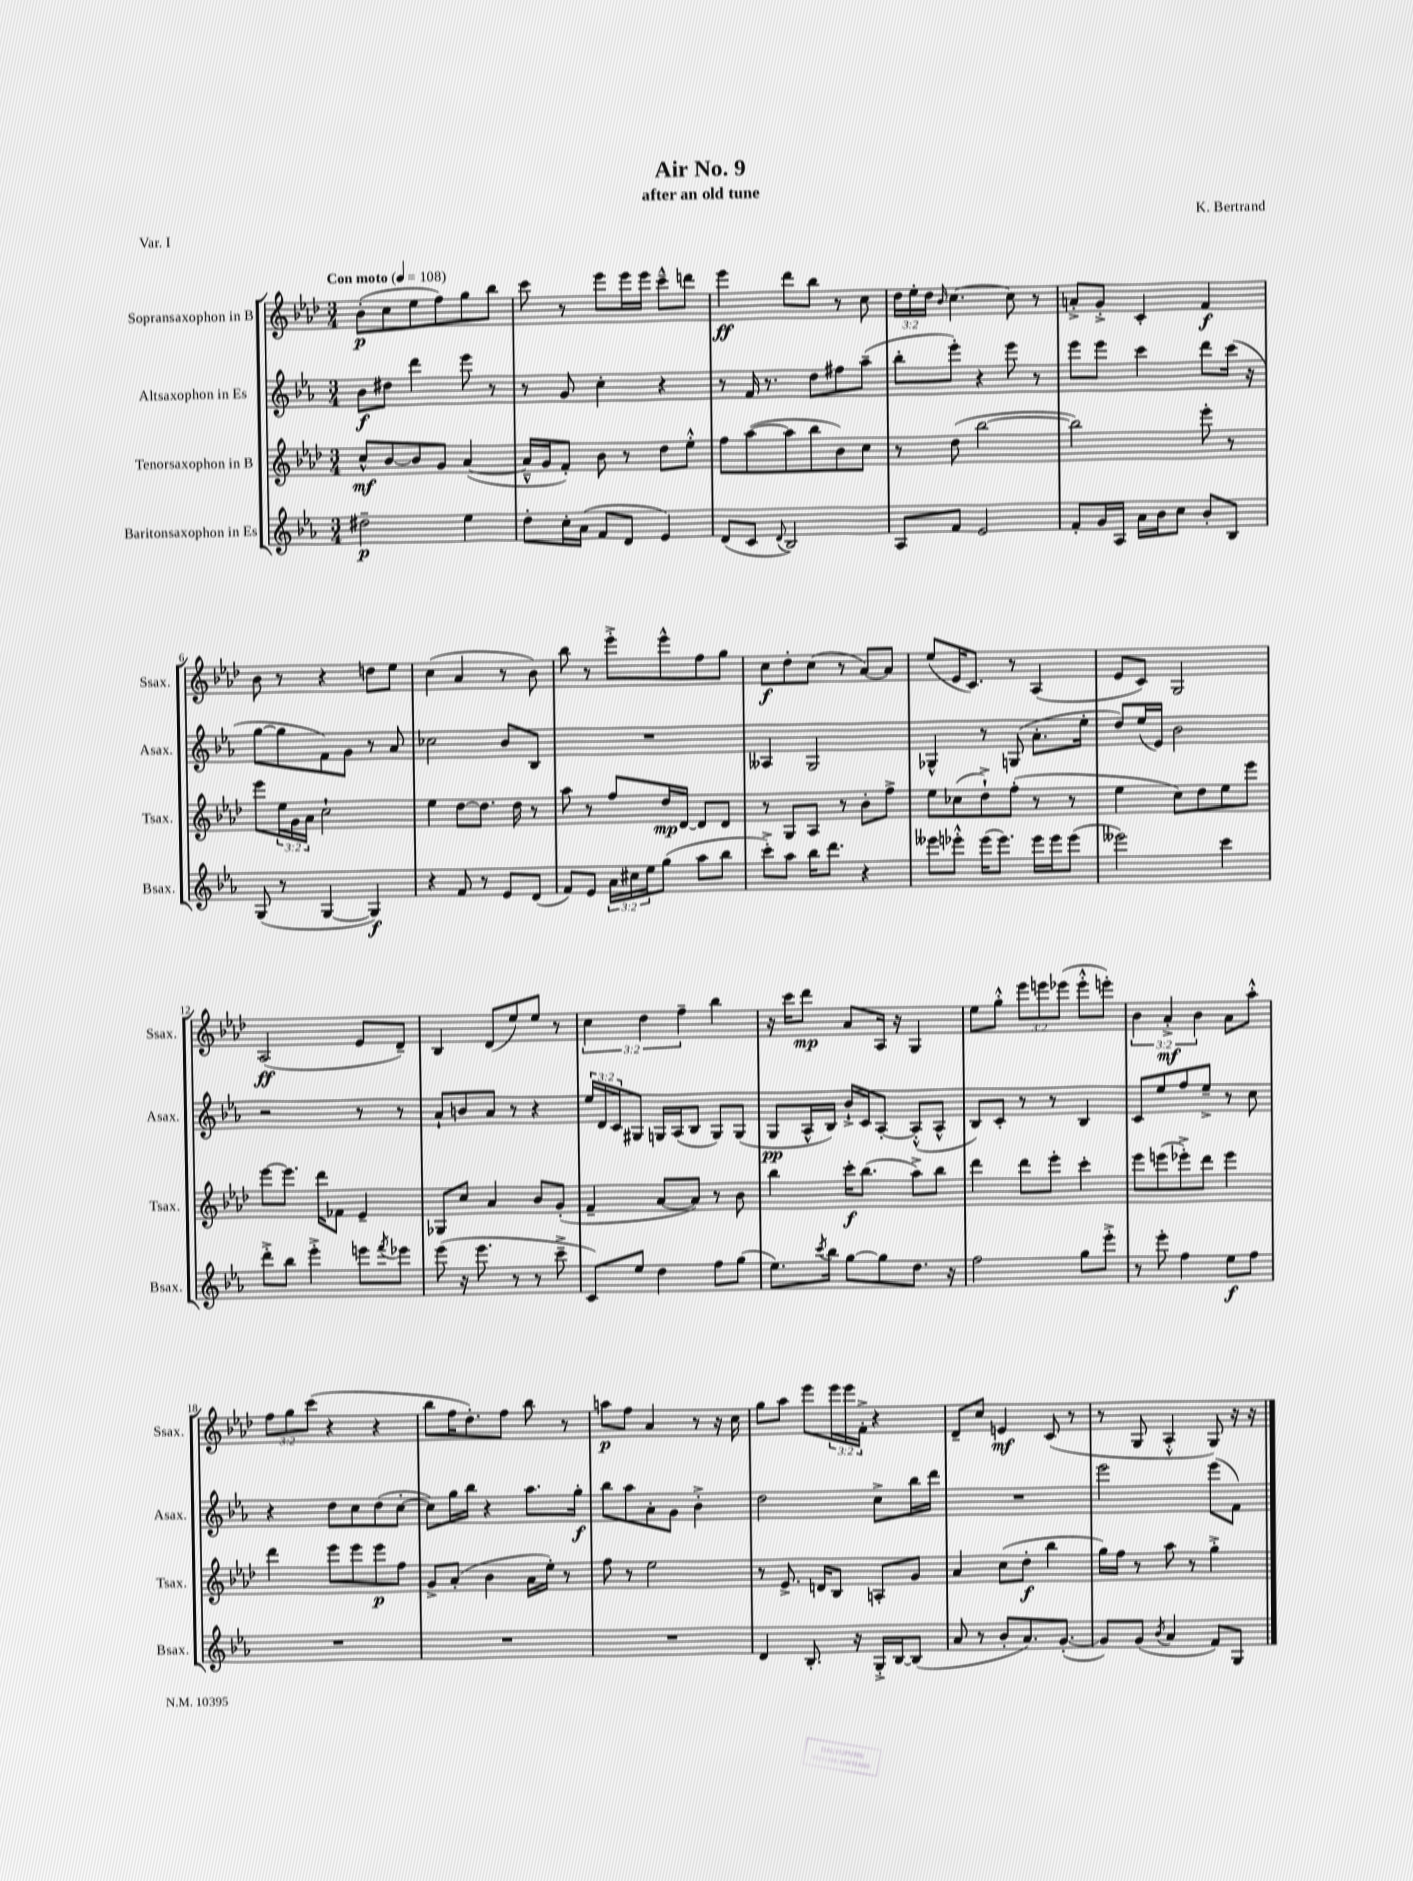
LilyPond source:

\header { title = "Air No. 9" composer = "K. Bertrand" subtitle = "after an old tune" piece = "Var. I" }
<<
\new StaffGroup <<
\new Staff = "s0" \with { instrumentName = "Sopransaxophon in B" shortInstrumentName = "Ssax." } {
    \clef treble \key aes \major \numericTimeSignature \time 3/4 \override Staff.TupletNumber.text = #tuplet-number::calc-fraction-text \tempo "Con moto" 4 = 108
    bes'8-.\p( c''8 ees''8 f''8) g''8 bes''8 |
    c'''8 r8 ees'''8 ees'''16 ees'''16 c'''8---^ d'''8 |
    ees'''4\ff des'''8 bes''8 r8 c''8 |
    \tuplet 3/2 { des''16 ees''16-. des''16 } \grace { bes'16 } c''4.~ c''8 r8 |
    a'8-.-> g'8-.-> c'4-. f'4\f |
    bes'8 r8 r4 d''8 ees''8 |
    c''4( aes'4 r8 bes'8) |
    bes''8 r8 ees'''8-.-> ees'''8-^ f''8 g''8 |
    c''8\f des''8-. c''8( r8 aes'8~) aes'8 |
    ees''8( ees'16 c'8.) r8 aes4( |
    ees'8 c'8) g2 |
    aes2\ff( ees'8 des'8--) |
    bes4 des'8( ees''8) ees''8 r8 |
    \tuplet 3/2 { c''4 des''4 f''4-- } bes''4 |
    r16 c'''16 des'''8\mp aes'8 aes16 r16 g4 |
    ees''8 g''8-.-^ \tuplet 3/2 { ees'''8 e'''8 ees'''8( } ees'''8-.-^ e'''8-.) |
    \tuplet 3/2 { bes'4 aes'4-.->\mf bes'4 } aes'8 aes''8-.-^ |
    \tuplet 3/2 { f''8 g''8 c'''8( } r4 r4 |
    bes''8 f''16 des''8.-.) f''8 bes''8 r8 |
    a''8\p f''8 aes'4 r8 r16 c''16 |
    g''8 aes''8 ees'''8 \tuplet 3/2 { ees'''16 ees'''16 f'16-.-> } r4 |
    des'8-- c''8 e'4\mf c'8( r8 |
    r8 g8 aes4-.-^ g8) r16 r16 \bar "|." |
}
\new Staff = "s1" \with { instrumentName = "Altsaxophon in Es" shortInstrumentName = "Asax." } {
    \clef treble \key ees \major \numericTimeSignature \time 3/4 \override Staff.TupletNumber.text = #tuplet-number::calc-fraction-text
    bes'8\f dis''8 d'''4 ees'''8 r8 |
    r8 g'8 c''4-. r4 |
    r8 f'16 r8. d''8 fis''8 aes''8--( |
    bes''8-. ees'''8-.) r4 ees'''8 r8 |
    ees'''8 ees'''8 c'''4 d'''8 c'''16( r16 |
    g''8~ g''8 f'8) g'8 r8 aes'8 |
    ces''2 bes'8 bes8 |
    R2. |
    aeses4 g2 |
    ges4-^ r8 g8( aes'8.-. ees''16-. |
    d''8) ees''16( ees'16) bes'2 |
    r2 r8 r8 |
    aes'8-! b'8 aes'8 r8 r4 |
    \tuplet 3/2 { ees''16 d'16 c'16 } gis8 g16 aes16( bes8 g8) g8( |
    g8\pp aes16-^ bes16) bes'16-!-> c'16 aes8~-. aes8-.-^( aes8-^ |
    bes8) c'8-. r8 r8 bes4 |
    c'8 ees''8 f''8 ees''8---> r8 c''8 |
    r4 d''8 c''8 d''8( c''8~-. |
    c''8) g''16 bes''16 r4 aes''8. g''16-.\f |
    bes''8 aes''8 aes'8-. g'8 bes'4-.-> |
    d''2 c''8-> bes''16 d'''16 |
    R2. |
    ees'''2 ees'''8( f'8) \bar "|." |
}
\new Staff = "s2" \with { instrumentName = "Tenorsaxophon in B" shortInstrumentName = "Tsax." } {
    \clef treble \key aes \major \numericTimeSignature \time 3/4 \override Staff.TupletNumber.text = #tuplet-number::calc-fraction-text
    c''8-^\mf bes'8~ bes'8 g'8 aes'4~( |
    aes'16---^ g'16 f'8-.) bes'8 r8 des''8 ees''8-.-^ |
    f''8 aes''8~( aes''8 bes''8 bes'8) c''8 |
    r8 des''8( bes''2~ |
    bes''2) ees'''8-. r8 |
    ees'''8 \tuplet 3/2 { ees''16 g'16 aes'16 } c''2-! |
    ees''4 des''8~ des''8. des''16 r8 |
    aes''8 r8 f''8 des''16\mp des'16~ des'8 des'8 |
    r8 g8 aes8 r8 bes'8-. f''8-> |
    ees''8 ces''8( des''8-!->) f''8-.( r8 r8 |
    ees''4 c''8) des''8 ees''8 ees'''8 |
    ees'''8~ ees'''8. des'''16 fes'8 ees'4-- |
    ges8 c''8 aes'4 bes'8 g'8-.( |
    f'4-- aes'8~ aes'8) r8 bes'8 |
    bes''4 c'''16-.\f bes''8.( aes''8->) bes''8 |
    des'''4 des'''8 ees'''8-. c'''4-. |
    ees'''8 e'''8( ees'''8-.->) des'''8 ees'''4 |
    des'''4 ees'''8 ees'''8 ees'''8\p f''8 |
    g'8-> aes'8-.( bes'4 aes'16 ees''16-.) r8 |
    f''8 r8 ees''2 |
    r8 ees'8.-> d'16 bes8 a8-. g'8 |
    aes'4 c''8( des''8-.\f bes''4 |
    g''16) f''16 r8 aes''8 r8 g''4-.-> \bar "|." |
}
\new Staff = "s3" \with { instrumentName = "Baritonsaxophon in Es" shortInstrumentName = "Bsax." } {
    \clef treble \key ees \major \numericTimeSignature \time 3/4 \override Staff.TupletNumber.text = #tuplet-number::calc-fraction-text
    dis''2--\p ees''4 |
    d''8-. c''16-. aes'16( f'8 d'8 ees'4) |
    d'8( c'8 \appoggiatura { d'8 } bes2) |
    aes8 f'8 ees'2 |
    f'8-. g'16 aes16 aes'16 bes'16 c''8 bes'8-. bes8 |
    g8( r8 g4~ g4\f) |
    r4 f'8 r8 ees'8 d'8( |
    f'8) ees'8 \tuplet 3/2 { aes'16 cis''16 ees''16 } g''8( aes''8 bes''8 |
    c'''8-.->) aes''8 bes''16 d'''8. r4 |
    eeses'''8 ees'''8-.-^ ees'''16( ees'''8.) ees'''16 ees'''16 ees'''8( |
    eeses'''2) c'''4 |
    d'''8-.-> bes''8 ees'''4-.-> e'''8 \acciaccatura { f'''8 } ees'''8 |
    ees'''8( r16 ees'''8. r8 r8 c'''8---> |
    c'8) ees''8 d''4 f''8 g''8( |
    ees''8.) \acciaccatura { c'''8 } bes''16 g''8~ g''8 d''8. r16 |
    f''2 g''8 ees'''8-.-> |
    r8 ees'''8-. f''4 ees''8\f f''8 |
    R2. |
    R2. |
    R2. |
    d'4 bes8.-. r16 g16-.-> bes16~ bes8( |
    aes'8 r8 bes'8-. aes'8.) g'8.~-.( |
    g'8) g'8( \acciaccatura { bes'8 } aes'4 f'8) g8 \bar "|." |
}
>>
>>
